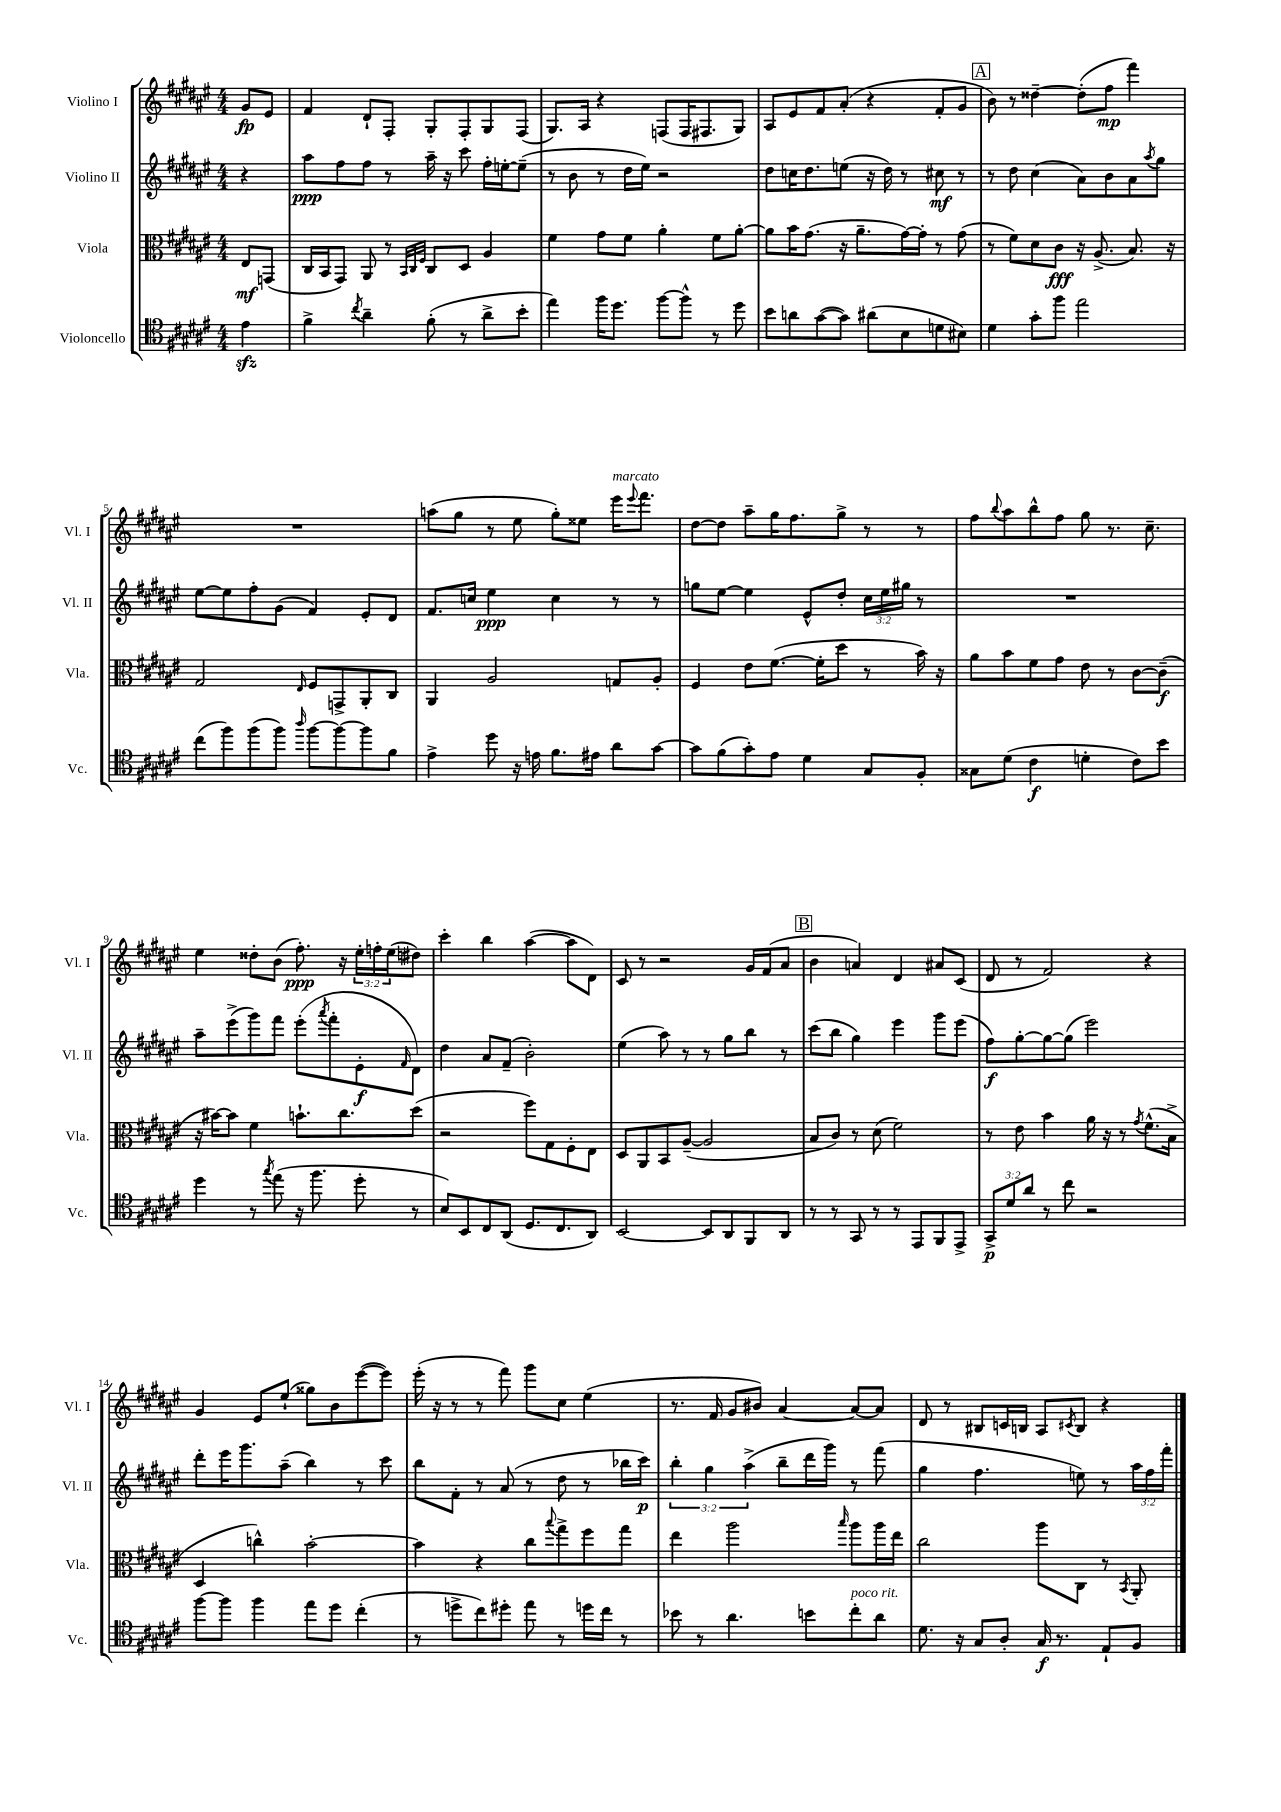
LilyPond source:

<<
\new StaffGroup <<
\new Staff = "s0" \with { instrumentName = "Violino I" shortInstrumentName = "Vl. I" } {
    \clef treble \key fis \major \numericTimeSignature \time 4/4 \override Staff.TupletNumber.text = #tuplet-number::calc-fraction-text \partial 4
    gis'8\fp eis'8 |
    fis'4 dis'8-! fis8-. gis8-. fis8-. gis8 fis8( |
    gis8.) ais16 r4 f8( f16 fis8. gis8) |
    ais8 eis'8 fis'8 ais'8-.( r4 fis'8-. gis'8 |
    \mark \markup { \box "A" } b'8) r8 disis''4~-- disis''8-.( fis''8\mp fis'''4) |
    R1 |
    a''8( gis''8 r8 eis''8 gis''8-.) eisis''8 eis'''16^\markup { \italic "marcato" } \appoggiatura { eis'''8 } fis'''8. |
    dis''8~ dis''8 ais''8-- gis''16 fis''8. gis''8-> r8 r8 |
    fis''8 \appoggiatura { b''8 } ais''8 b''8-^ fis''8 gis''8 r8. cis''8.-- |
    eis''4 disis''8-. b'8( fis''8.-.\ppp) r16 \tuplet 3/2 { eis''16-. f''16-. eis''16( } dis''8) |
    cis'''4-. b''4 ais''4~( ais''8 dis'8) |
    cis'8 r8 r2 gis'16 fis'16( ais'8 |
    \mark \markup { \box "B" } b'4 a'4) dis'4 ais'8 cis'8( |
    dis'8 r8 fis'2) r4 |
    gis'4 eis'8 eis''8-!( gisis''8) b'8 eis'''8~( eis'''8) |
    eis'''16-.( r16 r8 r8 fis'''8) gis'''8 cis''8 eis''4( |
    r8. fis'16 gis'8 bis'8) ais'4~ ais'8~ ais'8 |
    dis'8 r8 bis8 c'16 b16 ais8 \acciaccatura { cis'8 } b8 r4 \bar "|." |
}
\new Staff = "s1" \with { instrumentName = "Violino II" shortInstrumentName = "Vl. II" } {
    \clef treble \key fis \major \numericTimeSignature \time 4/4 \override Staff.TupletNumber.text = #tuplet-number::calc-fraction-text \partial 4
    r4 |
    ais''8\ppp fis''8 fis''8 r8 ais''16-- r16 cis'''8 fis''16-. e''16~-. e''8--( |
    r8 b'8 r8 dis''16 eis''16) r2 |
    dis''8 c''16 dis''8. e''8( r16 dis''16) r8 cis''8\mf r8 |
    \mark \markup { \box "A" } r8 dis''8 cis''4( ais'8) b'8 ais'8 \acciaccatura { ais''8 } gis''8 |
    eis''8~ eis''8 fis''8-. gis'8( fis'4) eis'8-. dis'8 |
    fis'8. c''16 eis''4\ppp c''4 r8 r8 |
    g''8 eis''8~ eis''4 eis'8-^ dis''8-. \tuplet 3/2 { cis''16 eis''16 gis''16 } r8 |
    R1 |
    ais''8-- eis'''8->( gis'''8) fis'''8 eis'''8-.( \acciaccatura { ais'''8 } fis'''8-. eis'8-.\f \grace { fis'16 } dis'8) |
    dis''4 ais'8 fis'8--( b'2-.) |
    eis''4( ais''8) r8 r8 gis''8 b''8 r8 |
    \mark \markup { \box "B" } cis'''8( b''8 gis''4) eis'''4 gis'''8 eis'''8( |
    fis''8\f) gis''8~-. gis''8~ gis''8( eis'''2) |
    dis'''8-. eis'''16 gis'''8. ais''8--( b''4) r8 cis'''8 |
    b''8 fis'8-. r8 ais'8( r8 dis''8 r8 bes''16 cis'''16\p) |
    \tuplet 3/2 { b''4-. gis''4 ais''4->( } b''8-- dis'''16 gis'''16) r8 fis'''8( |
    gis''4 fis''4. e''8) r8 \tuplet 3/2 { ais''16 fis''16 fis'''16-. } \bar "|." |
}
\new Staff = "s2" \with { instrumentName = "Viola" shortInstrumentName = "Vla." } {
    \clef alto \key fis \major \numericTimeSignature \time 4/4 \partial 4
    eis8\mf g,8( |
    cis16 b,16 gis,8) ais,8 r8 \grace { b,32 cis32 fis32 } cis8 dis8 ais4 |
    fis'4 gis'8 fis'8 ais'4-. fis'8 ais'8~-. |
    ais'8 b'16 gis'8.( r16 ais'8.-- gis'16~) gis'16-. r8 gis'8( |
    \mark \markup { \box "A" } r8 fis'8) dis'8 cis'8\fff r16 ais8.->( b8.) r16 |
    gis2 \grace { eis16 } fis8 g,8-> ais,8-. cis8 |
    ais,4 ais2 g8 ais8-. |
    fis4 eis'8 fis'8.~( fis'16-. dis''8 r8 b'16) r16 |
    ais'8 b'8 fis'8 gis'8 eis'8 r8 cis'8~ cis'8--\f( |
    r16 bis'16~) bis'8 fis'4 b'8.-! cis''8. dis''8( |
    r2 fis''8) gis8 fis8-. eis8 |
    dis8 ais,8 b,8 ais8~--( ais2 |
    \mark \markup { \box "B" } b8 cis'8) r8 dis'8( fis'2) |
    r8 eis'8 b'4 ais'16 r16 r8 \acciaccatura { gis'8 } fis'8.-^( b16-> |
    dis4 c''4-^) b'2~-. |
    b'4 r4 cis''8 \appoggiatura { b''8 } gis''8-> fis''8 gis''8 |
    eis''4 ais''2 \grace { b''16 } ais''8 ais''16 eis''16 |
    cis''2 ais''8 cis8 r8 \acciaccatura { b,8 } ais,8-. \bar "|." |
}
\new Staff = "s3" \with { instrumentName = "Violoncello" shortInstrumentName = "Vc." } {
    \clef tenor \key fis \major \numericTimeSignature \time 4/4 \override Staff.TupletNumber.text = #tuplet-number::calc-fraction-text \partial 4
    eis'4\sfz |
    fis'4-> \acciaccatura { cis''8 } ais'4-- fis'8-.( r8 ais'8-> b'8-. |
    eis''4) fis''16 dis''8. fis''8~ fis''8-^ r8 dis''8 |
    b'8 a'8 gis'8~( gis'8) ais'8( b8 d'8 bis8) |
    \mark \markup { \box "A" } dis'4 gis'8-. fis''8 eis''2 |
    cis''8( fis''8) fis''8( fis''8) \grace { ais''16 } fis''8~ fis''8~ fis''8 fis'8 |
    eis'4-> dis''8 r16 e'16 fis'8. eis'16 ais'8 gis'8~ |
    gis'8 fis'8( gis'8-.) eis'8 dis'4 gis8 fis8-. |
    gisis8 dis'8( cis'4\f d'4-. cis'8) b'8 |
    dis''4 r8 \acciaccatura { gis''8 } eis''8( r16 fis''8. dis''8-. r8 |
    b8) b,8 cis8 ais,8( dis8. cis8. ais,8) |
    b,2~ b,8 ais,8 fis,8 ais,8 |
    \mark \markup { \box "B" } r8 r8 gis,8 r8 r8 eis,8 fis,8 eis,8-> |
    \tuplet 3/2 { gis,8->\p dis'8 ais'8 } r8 cis''8 r2 |
    fis''8~ fis''8 fis''4 eis''8 dis''8 cis''4-.( |
    r8 d''8-> cis''8) dis''8-. eis''8 r8 d''16 cis''16 r8 |
    bes'8 r8 ais'4. b'8 cis''8-.^\markup { \italic "poco rit." } ais'8 |
    dis'8. r16 gis8 ais8-. gis16\f r8. eis8-! fis8 \bar "|." |
}
>>
>>
